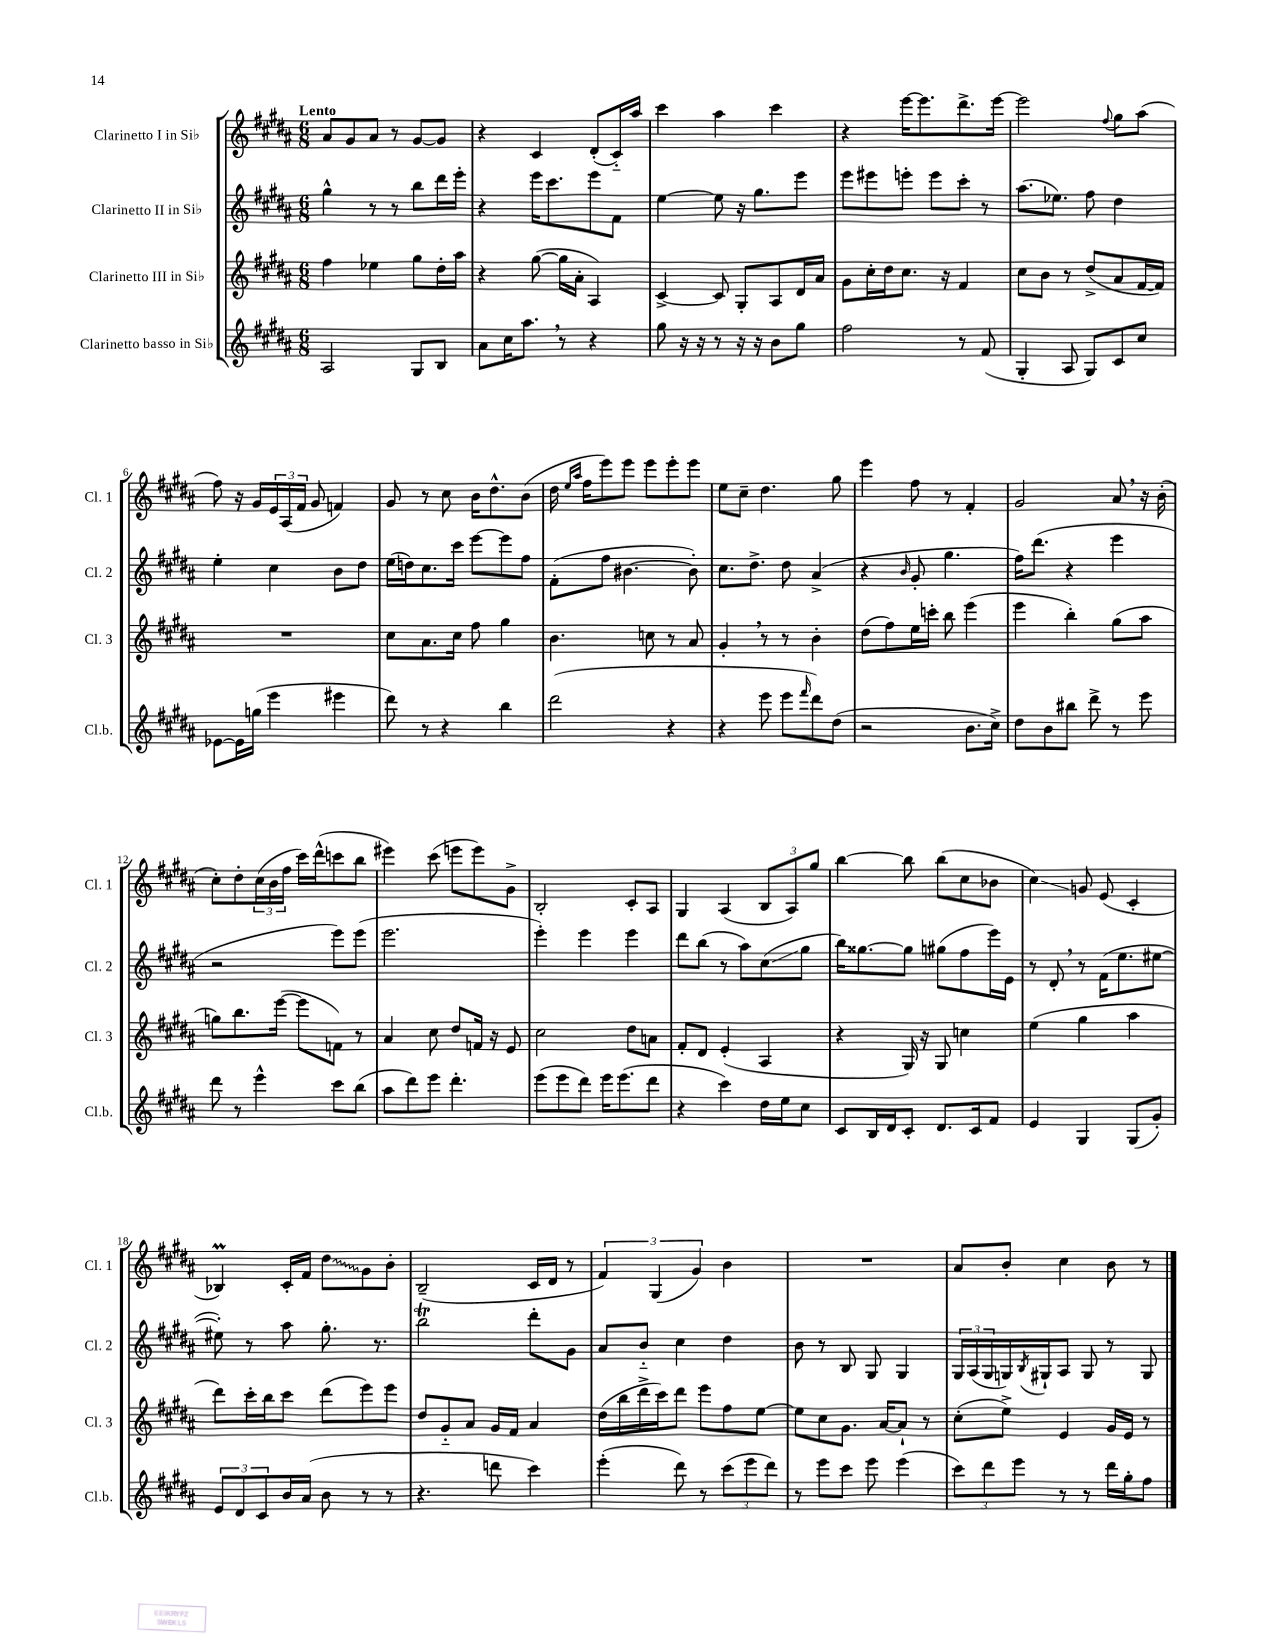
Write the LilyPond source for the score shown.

<<
\new StaffGroup <<
\new Staff = "s0" \with { instrumentName = "Clarinetto I in Sib" shortInstrumentName = "Cl. 1" } {
    \clef treble \key b \major \numericTimeSignature \time 6/8 \tempo "Lento"
    ais'8 gis'8 ais'8 r8 gis'8~ gis'8 |
    r4 cis'4 dis'8-.( cis'16-_) ais''16 |
    cis'''4 ais''4 cis'''4 |
    r4 e'''16~ e'''8. dis'''8.-> e'''16~ |
    e'''2 \appoggiatura { fis''8 } gis''8 ais''8( |
    fis''8) r16 gis'16 \tuplet 3/2 { e'16 ais16( fis'16 } gis'8 f'4) |
    gis'8 r8 cis''8 b'16 dis''8.-^ b'8( |
    dis''16 \grace { e''16 ais''16 } fis''16 e'''8) e'''8 e'''8 e'''8-. e'''8 |
    e''8 cis''8-- dis''4. gis''8 |
    e'''4 fis''8 r8 fis'4-. |
    gis'2 ais'8 \breathe r16 b'16-.( |
    cis''8-.) dis''8-. \tuplet 3/2 { cis''16( b'16 fis''16 } cis'''16) dis'''16-^( c'''8 b''8 |
    eis'''4) cis'''8( e'''8 e'''8) gis'8-> |
    b2-. cis'8-. ais8 |
    gis4 ais4( \tuplet 3/2 { b8 ais8) gis''8 } |
    b''4~ b''8 b''8( cis''8 bes'8 |
    cis''4\glissando) g'8 e'8( cis'4-. |
    bes4\prall) cis'16-. fis'16 \once \override Glissando.style = #'zigzag dis''8\glissando gis'8 b'8-. |
    b2--( cis'16 dis'16 r8 |
    \tuplet 3/2 { fis'4) gis4( gis'4) } b'4 |
    R2. |
    ais'8 b'8-. cis''4 b'8 r8 \bar "|." |
}
\new Staff = "s1" \with { instrumentName = "Clarinetto II in Sib" shortInstrumentName = "Cl. 2" } {
    \clef treble \key b \major \numericTimeSignature \time 6/8
    gis''4-^ r8 r8 b''8 dis'''16 e'''16-. |
    r4 e'''16 cis'''8. e'''8 fis'8 |
    e''4~ e''8 r16 gis''8. e'''8 |
    e'''8 eis'''8 e'''8-. e'''8 cis'''8-. r8 |
    ais''8.( ees''8.) fis''8 dis''4 |
    e''4-. cis''4 b'8 dis''8 |
    e''16( d''16) cis''8. cis'''16 e'''8~ e'''8 fis''8 |
    fis'8-.( fis''8 bis'4.~ bis'8-.) |
    cis''8. dis''8.-> dis''8 ais'4->( |
    r4 \grace { b'16 } gis'8-. gis''4. |
    fis''16) dis'''8.( r4 e'''4 |
    r2 e'''8) e'''8( |
    e'''2. |
    e'''4-.) e'''4 e'''4 |
    dis'''8 b''8( r8 ais''8) cis''8\glissando( gis''8 |
    b''16) gisis''8.~ gisis''8 gis''8( fis''8 e'''16) e'16 |
    r8 dis'8-. \breathe r8 fis'16( e''8. eis''8~ |
    eis''8-.) r8 ais''8 gis''8.-. r8. |
    b''2\trill dis'''8-. gis'8 |
    ais'8 b'8-_ cis''4 dis''4 |
    b'8 r8 b8 gis8 gis4 |
    \tuplet 3/2 { gis16 ais16( gis16 } g16) \acciaccatura { b8 } gis16-! ais8 gis8 r8 gis8 \bar "|." |
}
\new Staff = "s2" \with { instrumentName = "Clarinetto III in Sib" shortInstrumentName = "Cl. 3" } {
    \clef treble \key b \major \numericTimeSignature \time 6/8
    fis''4 ees''4 gis''8 dis''16-. ais''16 |
    r4 gis''8~( gis''16 ais'16-. ais4) |
    cis'4~-> cis'8 gis8-. ais8 dis'16 ais'16 |
    gis'8 cis''16-. dis''16 cis''8. r16 fis'4 |
    cis''8 b'8 r8 dis''8->( ais'8 fis'16~ fis'16) |
    R2. |
    cis''8 ais'8. cis''16 fis''8 gis''4 |
    b'4. c''8 r8 ais'8 |
    gis'4-. \breathe r8 r8 b'4-. |
    dis''8( fis''8) e''16 c'''16-. b''8 e'''4( |
    e'''4 b''4-.) gis''8( ais''8 |
    g''8) b''8. e'''16~( e'''8 f'8) r8 |
    ais'4 cis''8 dis''8 f'16 r16 e'8 |
    cis''2 dis''8 a'8 |
    fis'8-. dis'8 e'4-.( ais4 |
    r4 gis16) r16 gis8 c''4 |
    e''4( gis''4 ais''4 |
    dis'''8) cis'''16-. b''16 cis'''8 dis'''8( e'''8) e'''8 |
    dis''8 gis'8-_ ais'8 gis'16 fis'16 ais'4 |
    dis''16( b''16 dis'''16-> cis'''16) dis'''8 e'''8 fis''8 e''8~ |
    e''8 cis''8 gis'8. ais'16~ ais'8-! r8 |
    cis''8-.( e''8->) e'4 gis'16 e'16 r8 \bar "|." |
}
\new Staff = "s3" \with { instrumentName = "Clarinetto basso in Sib" shortInstrumentName = "Cl.b." } {
    \clef treble \key b \major \numericTimeSignature \time 6/8
    ais2 gis8 b8 |
    ais'8 cis''16 ais''8. \breathe r8 r4 |
    gis''8 r16 r16 r8 r16 r16 b'8 gis''8 |
    fis''2 r8 fis'8( |
    gis4-. ais8 gis8) cis'8 cis''8 |
    ees'8~ ees'16 g''16( e'''4 eis'''4 |
    dis'''8) r8 r4 b''4 |
    dis'''2( r4 |
    r4 e'''8 e'''8 \grace { fis'''16 } dis'''8) dis''8( |
    r2 b'8. cis''16->) |
    dis''8 b'8 bis''8 dis'''8-> r8 e'''8 |
    dis'''8 r8 e'''4-^ cis'''8 b''8( |
    ais''8 dis'''8) e'''8 dis'''4.-. |
    e'''8( e'''8 dis'''8) e'''16 e'''8.( dis'''8 |
    r4 cis'''4) dis''16 e''16 cis''8 |
    cis'8 b16 dis'16 cis'8-. dis'8. cis'16 fis'8 |
    e'4 gis4 gis8( gis'8-.) |
    \tuplet 3/2 { e'8 dis'8 cis'8 } b'16 ais'16( b'8 r8 r8 |
    r4. d'''8 cis'''4) |
    e'''4-.( dis'''8) r8 \tuplet 3/2 { cis'''8( e'''8 dis'''8) } |
    r8 e'''8 cis'''8 e'''8 e'''4( |
    \tuplet 3/2 { cis'''8) dis'''8 e'''8 } r8 r8 dis'''16 gis''16-. fis''8 \bar "|." |
}
>>
>>
